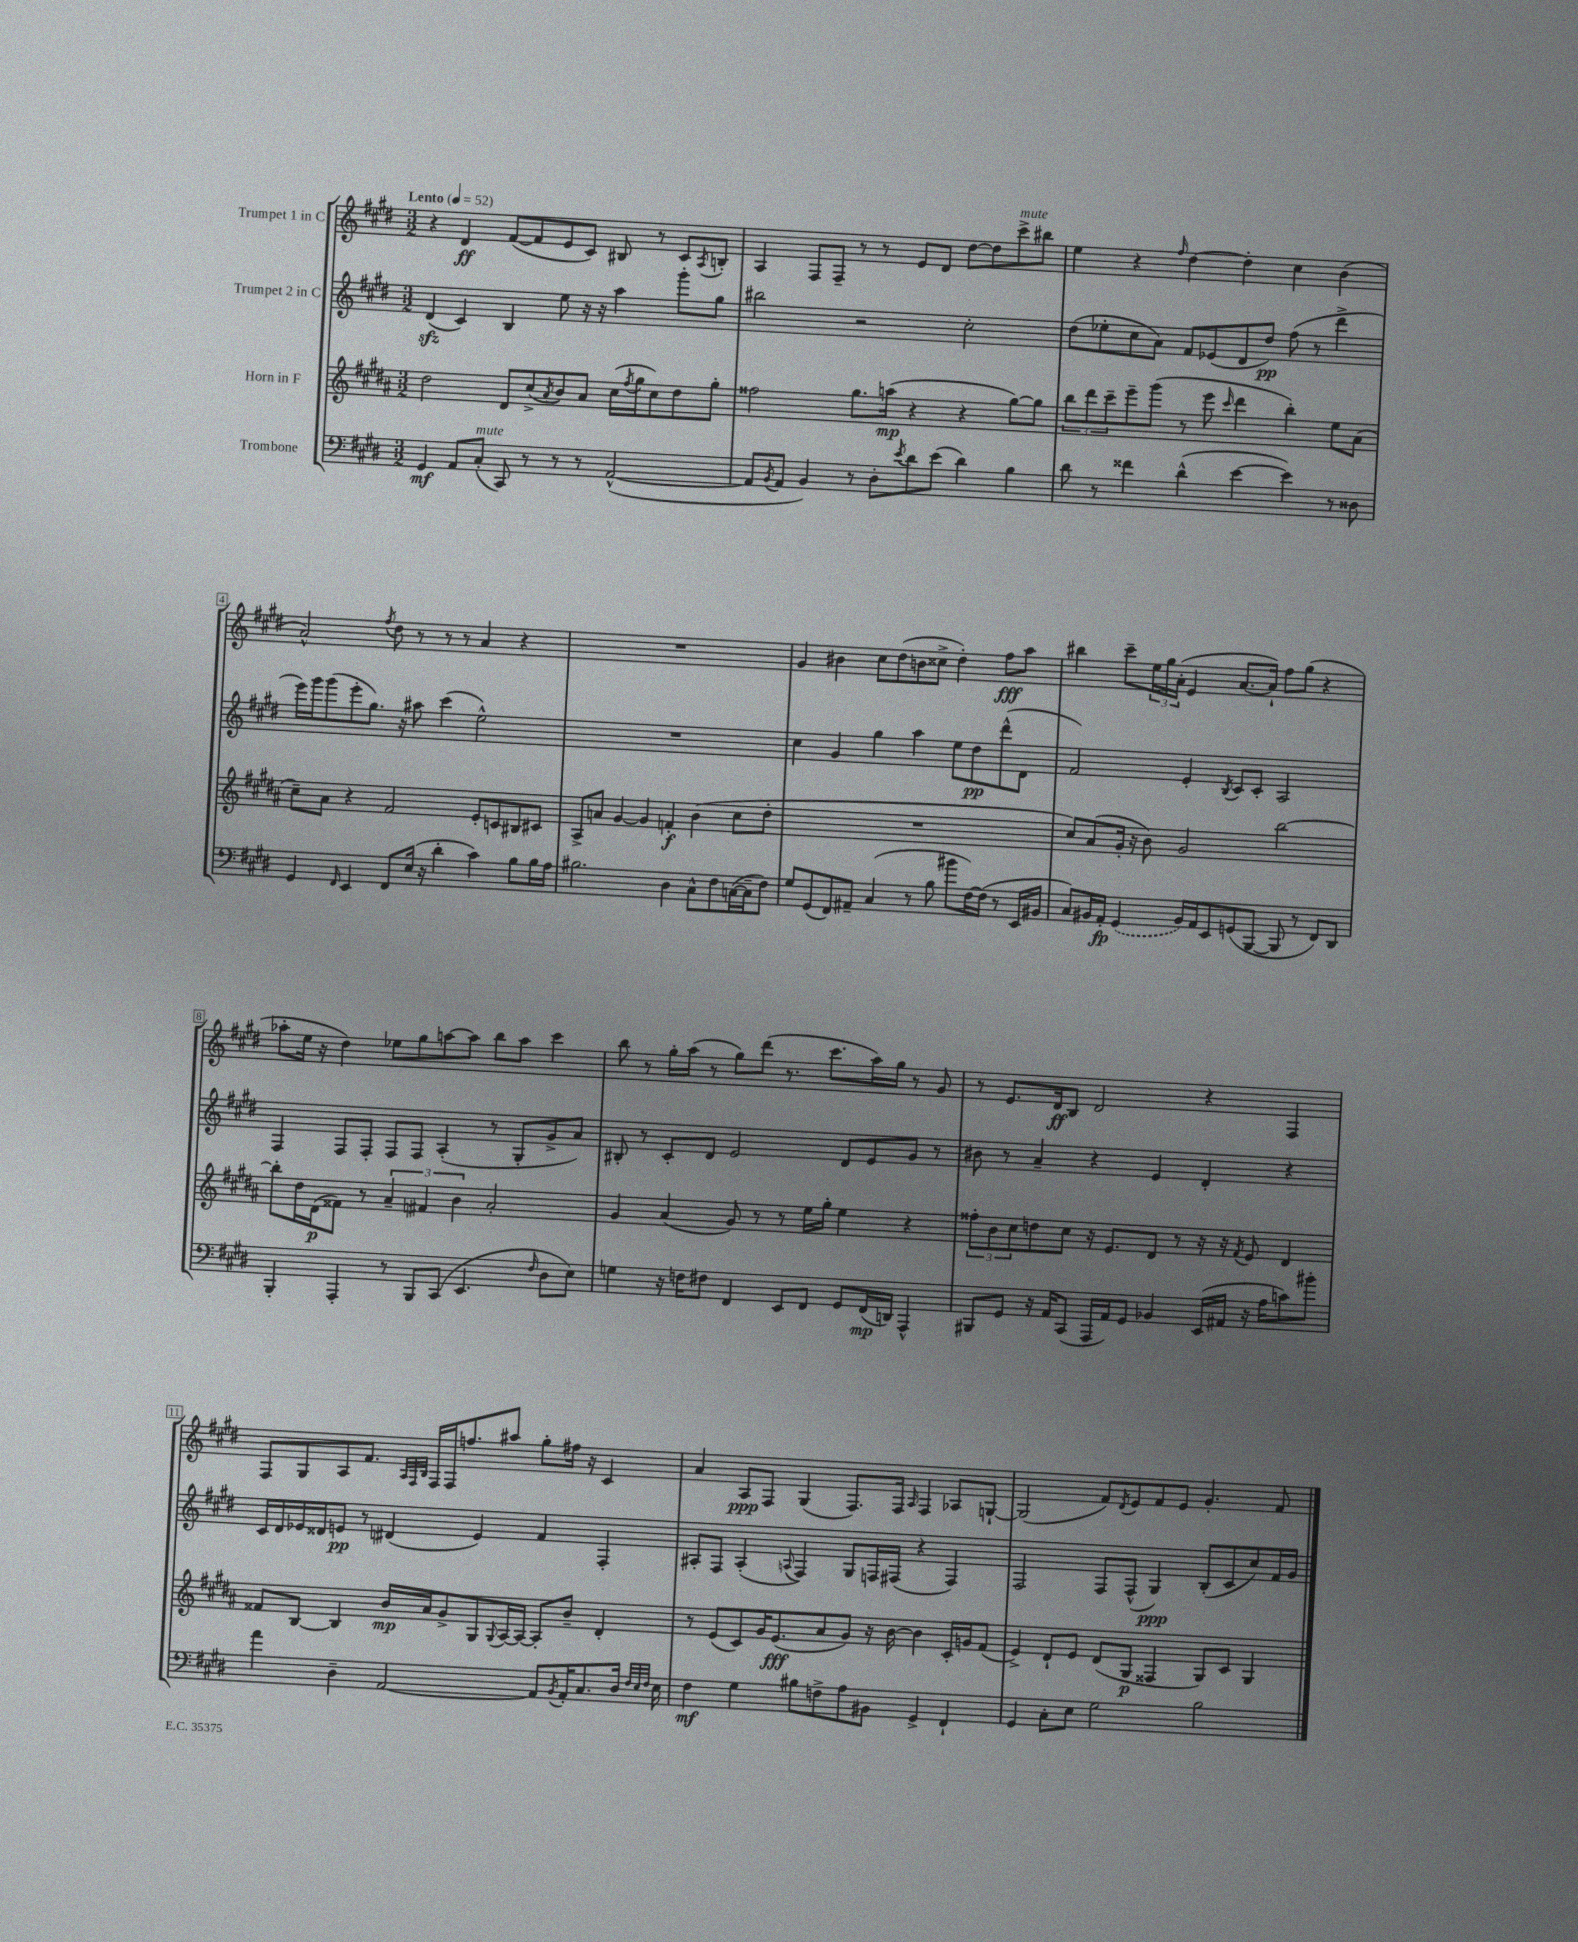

**kern	**kern	**kern	**kern
*staff4	*staff3	*staff2	*staff1
*clefF4	*clefG2	*clefG2	*clefG2
*k[f#c#g#d#]	*k[f#c#g#d#a#]	*k[f#c#g#d#]	*k[f#c#g#d#]
*M3/2	*M3/2	*M3/2	*M3/2
*MM52	*MM52	*MM52	*MM52
4GG#/	2dd#\	(4d#/	4r
8AA/L	.	4c#/)	4d#/
(8C#'/J	.	.	.
8CC#/)	8d#/L	4B/	([8f#/L
8r	(8cc#^/	.	8f#/]
.	8qa#/	.	.
8r	8b/)	8ee\	8e/
8r	8a#/J	16r	8c#/J)
.	.	16r	.
([2AA^^/	(16cc#\LL	4aa\	8B#/
.	8qff#/	.	.
.	16gg#\J	.	.
.	8cc#\)	.	8r
.	8dd#\	8ggg#'\L	8c#/L
.	.	.	8qA/
.	8gg#'\J	8gg#\J	8B'/J
=	=	=	=
8AA/]L	2ff##\	2bb#\	4A/
8qBB/	.	.	.
8AA/J	.	.	.
4BB/)	.	.	8F#/L
.	.	.	8F#~/J
8r	8.gg#\L	2r	8r
8D#'\L	.	.	8r
.	(16aa\Jk	.	.
8qe/	.	.	.
8d#\	4r	.	8e/L
(8e\J	.	.	8d#/J
4d#\)	4r	2cc#'\	[8dd#\L
.	.	.	8dd#\]
4B\	[8gg#\L)	.	8ccc#^\
.	8gg#\]J	.	8bb#\J
=	=	=	=
8d#\	12bb\L	(8dd#\L	4ee\
.	12ddd#\	.	.
8r	.	8ee-'\	.
.	12ccc#~\	.	.
4f##\	8eee~\	8cc#\	4r
.	(8ggg#\J	8a\J)	.
.	.	.	16qqff#/
(4d#^^\	8r	8f#/L	[4dd#\
.	8eee\	(8e-/	.
.	16qqccc#/	.	.
[4e\	4ddd#\	8d#/	4dd#'\]
.	.	8dd#/J)	.
4e\])	4bb'\)	(8ff#\	4cc#\
.	.	8r	.
8r	8ee\L	4ddd#^\	(4b\
8D##\	(8a#\J	.	.
=	=	=	=
4GG#/	8cc#~\L)	16eee\LL)	2a^^/)
.	.	16ggg#\J	.
.	8a#\J	(8ggg#\	.
16qqFF#/	.	.	.
4EE/	4r	8eee'\	.
.	.	8.gg#\J)	.
.	.	.	8qff#/
8FF#/L	2f#/	.	8dd#\
.	.	16r	.
(16E/Jk	.	8aa#\	8r
16r	.	.	.
4d#'\	.	(4ccc#\	8r
.	.	.	8r
4c#\)	8e'/L	2ee^^\)	4a/
.	8c/	.	.
8B\L	8B#/	.	4r
16B\L	8c#/J	.	.
16A\JJ	.	.	.
=	=	=	=
2.B#\	8A#^/L	1.r	1.r
.	8a/J	.	.
.	[4g#/	.	.
.	4g#/]	.	.
4D#\	4f'/	.	.
8C#^^\L	(4b\	.	.
8F#\	.	.	.
([16C\L	8cc#\L	.	.
16C~\]J	.	.	.
8F#\J)	8dd#'\J	.	.
=	=	=	=
8G#/L	1.r	4cc#\	4g#/
(8GG#/	.	.	.
8FF#/)	.	4g#/	4b#\
8AA#~/J	.	.	.
(4C#/	.	4gg#\	8cc#\L
.	.	.	(8dd#\
8r	.	4aa\	8b\
8B\	.	.	8cc##^\J
8b#\L	.	8ee\L	4dd#'\)
[16F#\L)	.	8dd#\	.
(16F#\]JJ	.	.	.
8r	.	(8ddd#^^\	8ff#\L
16EE/LL	.	8d#\J	8aa\J
16BB#/JJ	.	.	.
=	=	=	=
8C#/L)	8cc#/L)	2f#/)	4bb#\
16BB#/L	(8a#/	.	.
16AA'/JJ	.	.	.
(4GG#/	16g#'/Jk	.	8ccc#~\L
.	16r	.	.
.	8b\)	.	24ee\L
.	.	.	24gg#\
.	.	.	(24a'\JJ
16BB#/LL)	2g#/	4e'/	4e/
16AA/J	.	.	.
8EE/	.	.	.
.	.	8qB/	.
(8GG/	.	8c#/L	[8.a/L
[8BBB/J	.	8c#'/J	.
.	.	.	16a`/]Jk)
8BBB/]	[2bb\	2A/	8ff#\L
8r	.	.	(8gg#\J
8FF#/L)	.	.	4r
8DD#/J	.	.	.
=	=	=	=
4BBB'/	8bb'\]L	4F#/	8aa-'\L
.	16dd#\L	.	16ee\Jk
.	(16d#\J	.	16r
4AAA'/	8f##\J)	8F#/L	4dd#\)
.	8r	8F#'/J	.
8r	6a#~/	8F#/L	8ee-\L
8BBB/L	.	8F#/J	8gg#\
.	6f#/	.	.
(8CC#/J	.	(4A'/	[8aa\
.	6b\	.	.
4.EE/	.	.	8aa\]J
.	2a#'/	8r	8bb\L
.	.	8G#'/L	8aa\J
16qqF#/	.	.	.
8D#\L	.	8g#^/	4ccc#\
8E\J)	.	8a/J)	.
=	=	=	=
4G\	4g#/	8B#'/	8bb\
.	.	8r	8r
16r	(4a#/	8c#'/L	16gg#'\LL
16F\LK	.	.	(16aa\JJ
8F#\J	.	8d#/J	8r
4FF#/	8g#/)	2e/	8gg#\L)
.	8r	.	(8ddd#\J
8EE/L	8r	.	8.r
8FF#/J	16ee\LL	.	.
.	16gg#'\JJ	.	8.ccc#\L
8GG#/L	4ee\	8d#/L	.
(16FF#/L	.	8e/	16aa\L)
16DD/JJ)	.	.	16gg#\JJ
4AAA^^/	4r	8g#/J	8r
.	.	8r	8g#/
=	=	=	=
8BBB#/L	12ff##'\L	8b#\	8r
.	12b\	.	.
8GG#/J	.	8r	8.e/L
.	12cc#\	.	.
16r	8dd\	4a~/	.
16AA/LK	.	.	16d#/k
(8CC#/J	8cc#\J	.	8B/J
16AAA/LL	16r	4r	2d#/
16AA/J)	8.e/L	.	.
8GG#/J	.	.	.
4BB-/	8d#/J	4e/	.
.	8r	.	.
(16EE/LL	16r	4d#'/	4r
16AA#/JJ	16r	.	.
.	8qf#/	.	.
16r	8e/	.	.
16A\LK	.	.	.
8c\)	4d#/	4r	4F#/
8b#'\J	.	.	.
=	=	=	=
4a\	8f##/L	16c#/LL	8F#/L
.	.	16d#/	.
.	[8B/J	16e-/	8G#/
.	.	16d##/J	.
4D#~\	4B/]	8e/J	8A/
.	.	8r	8.f#/J
[2AA/	16b/LL	(4d#/	.
.	.	.	32qqA/LLL
.	.	.	32qqF#/
.	.	.	32qqB/JJJ
.	16a#/J	.	16F#/LL
.	8g#^/	.	16F#/J
.	.	.	8.ff/
.	8G#/	4e/)	.
.	8qqG#/	.	.
.	[16A#/L	.	8aa#/J
.	16A#/_JJ	.	.
8AA/]L	8A#'/]L	4f#/	8gg#'\L
8qBB/	.	.	.
16AA'/K	8b~/J	.	16ff#\Jk
8.C#/	.	.	16r
.	4d#'/	4F#'/	4c#/
16D#/Jk	.	.	.
32qqF#/LLL	.	.	.
32qqE/	.	.	.
32qqF#/JJJ	.	.	.
16E\	.	.	.
=	=	=	=
4F#\	8r	8A#'/L	4a/
.	(8e/L	8F#/J	.
4G#\	8c#/)	(4A#'/	8A/L
.	16g#/K	.	8F#/J
.	(8.e/	.	.
.	.	8qqA/	.
8B#\L	.	4F#/)	(4G#/
8F^\	8a#/	.	.
8A\	8g#/J)	8G#/L	8.F#/L)
8BB#\J	16r	16F/L	.
.	[16b\	(16F#/JJ	16F#/Jk
.	.	.	16qqA/
4GG#^/	4b\]	4r	4F#/
4FF#`/	16c#'/LL	4F#/)	8A-/L
.	16g/J	.	.
.	(8f#/J	.	[8G`/J
=	=	=	=
4GG#/	4e^/)	2F#/	(2G/]
8C#'\L	8d#`/L	.	.
8E\J	8e/J	.	.
2G#\	(8d#/L	8F#/L	8f#/L)
.	.	.	8qd#/
.	8G#/J	(8F#^^/J	8e/
.	4F##/	4G#/)	8f#/
.	.	.	8e/J
2B\	8G#/L)	(8B'/L	4.g#'/
.	8c#/J	8c#/	.
.	4G#/	8cc#/)	.
.	.	16f#/L	8f#/
.	.	16g#/JJ	.
==	==	==	==
*-	*-	*-	*-
